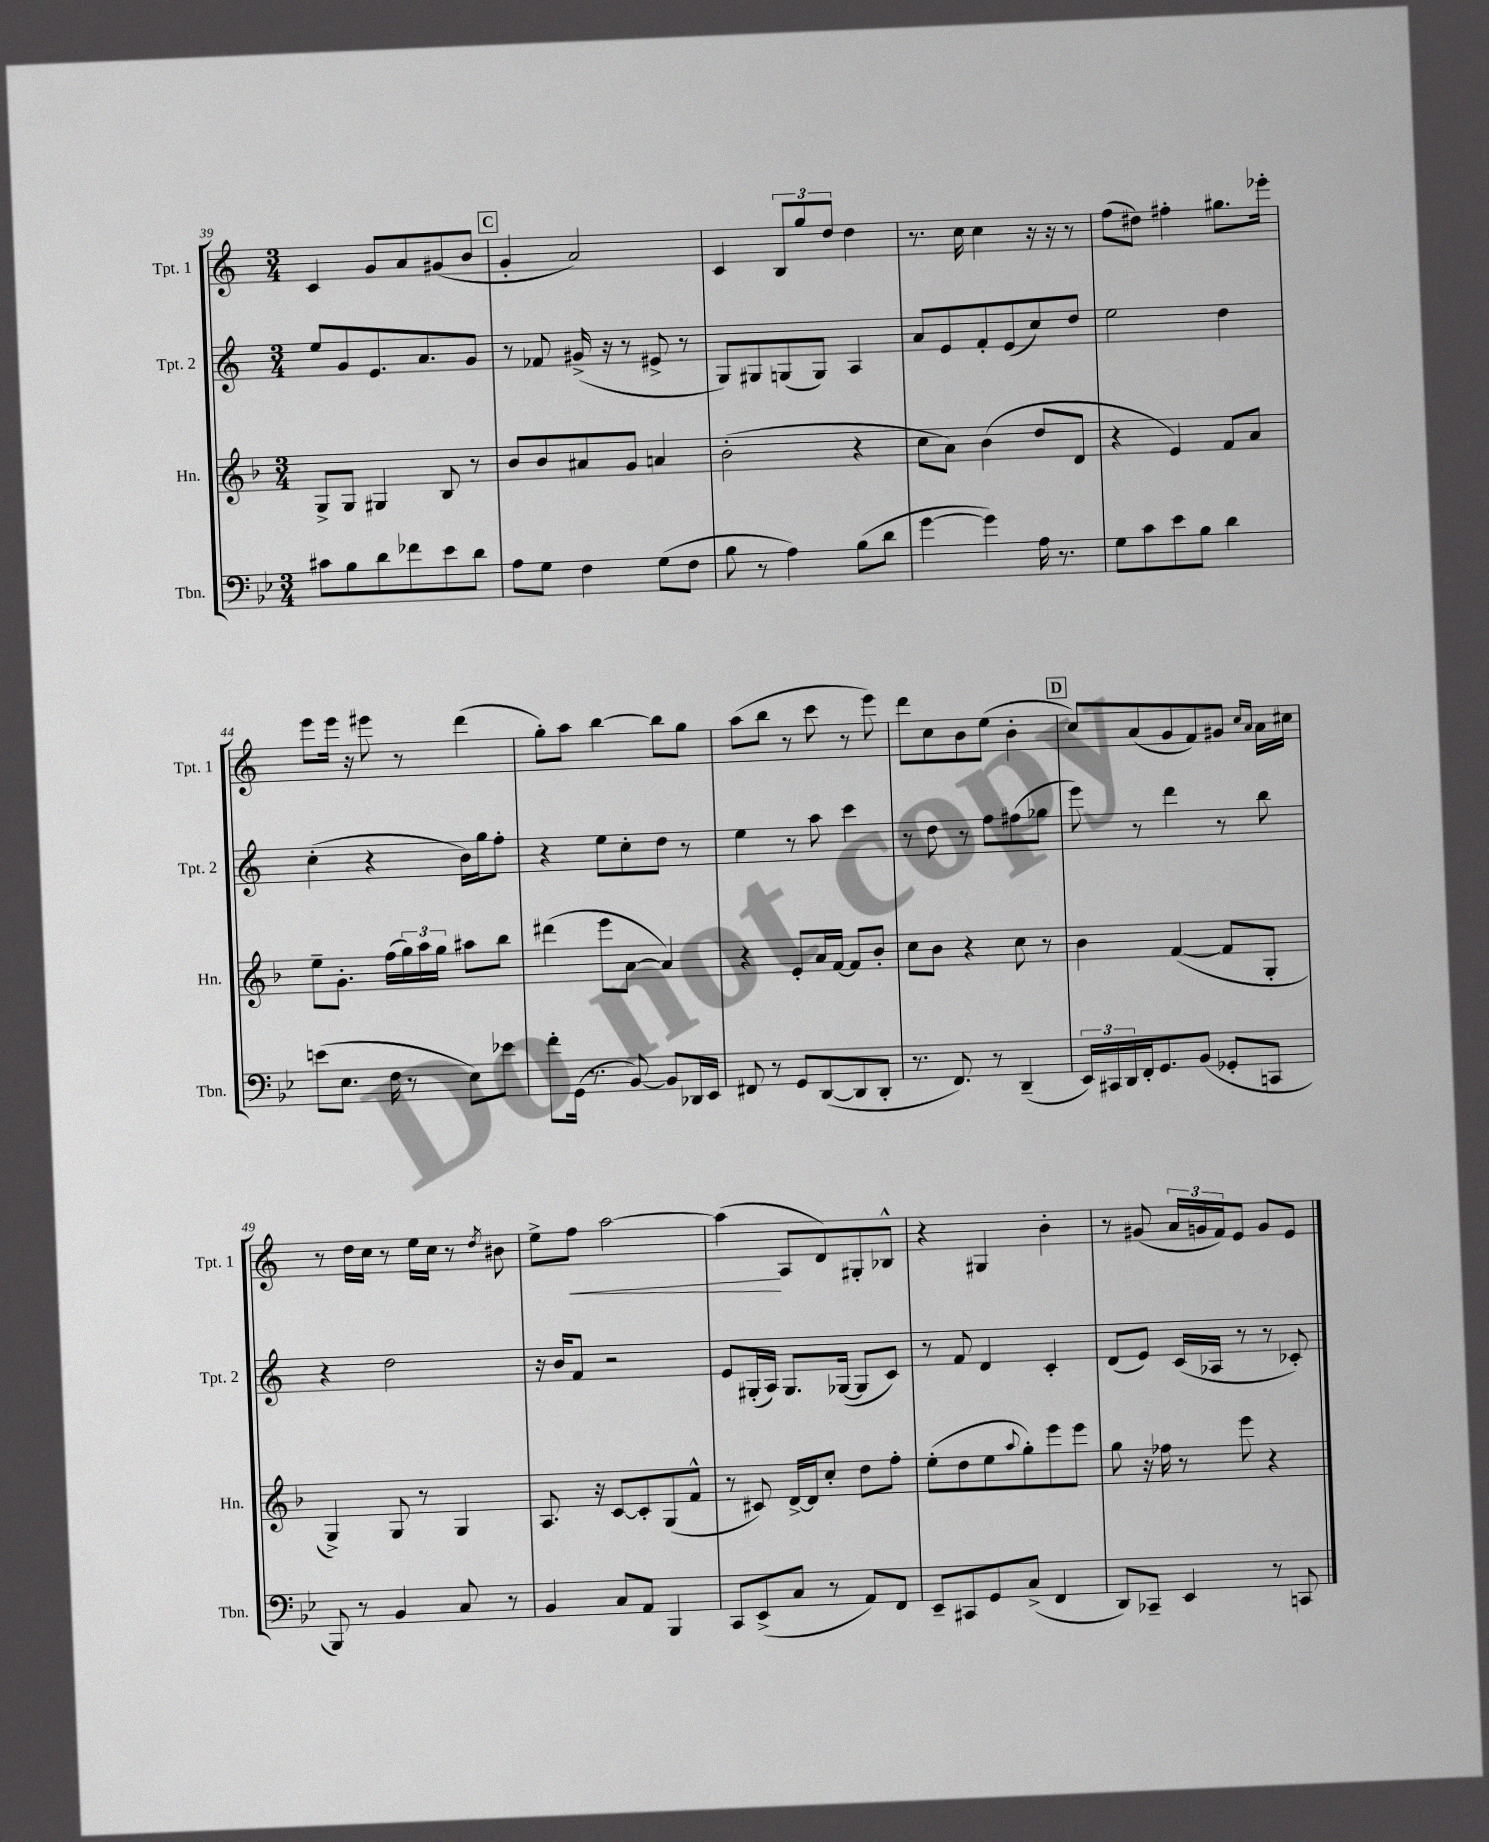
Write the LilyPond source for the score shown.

<<
\new StaffGroup <<
\new Staff = "s0" \with { instrumentName = "Tpt. 1" shortInstrumentName = "Tpt. 1" } {
    \clef treble \key c \major \numericTimeSignature \time 3/4
    c'4 g'8 a'8 gis'8( b'8 |
    \mark \markup { \box "C" } g'4-. a'2) |
    c'4 \tuplet 3/2 { b8 g''8 d''8 } d''4 |
    r8. c''16 c''4 r16 r16 r8 |
    f''8( dis''8) fis''4-. gis''8. ees'''16-. |
    e'''8 e'''16 r16 eis'''8 r8 d'''4( |
    g''8-.) a''8 b''4~ b''8 g''8 |
    a''8( b''8 r8 c'''8 r8 e'''8) |
    d'''8 c''8 b'8 e''8( b'4-. |
    \mark \markup { \box "D" } c''8) a'8( g'8 f'8) gis'8 \grace { c''16 a'16 } a'16 cis''16 |
    r8 d''16 c''16 r8 e''16 c''16 r8 \acciaccatura { d''8 } bis'8 |
    e''8-> f''8\< a''2~ |
    a''4\!( a8 d'8) gis8-. bes8-^ |
    r4 gis4 b'4-. |
    r8 gis'8( \tuplet 3/2 { a'16 g'16 f'16) } e'8 g'8 e'8 \bar "|." |
}
\new Staff = "s1" \with { instrumentName = "Tpt. 2" shortInstrumentName = "Tpt. 2" } {
    \clef treble \key c \major \numericTimeSignature \time 3/4
    e''8 g'8 e'8. a'8. g'8 |
    \mark \markup { \box "C" } r8 fes'8 gis'16->( r16 r8 eis'8-> r8 |
    g8) gis8 g8( g8) a4 |
    a'8 e'8 f'8-. e'8( c''8) d''8 |
    e''2 d''4 |
    c''4-.( r4 b'16) g''16 f''8-. |
    r4 e''8 c''8-. d''8 r8 |
    e''4 r8 a''8 c'''4 |
    r8 d''8 r8 f''8 fis''8( ges''8 |
    \mark \markup { \box "D" } e'''8) r8 d'''4 r8 b''8 |
    r4 d''2 |
    r16 b'16 f'8 r2 |
    e'8 gis16-.( a16) gis8. ges16~( ges8 c'8) |
    r8 f'8 d'4 c'4-. |
    d'8( e'8) c'16( aes16 r8 r8 ces'8-.) \bar "|." |
}
\new Staff = "s2" \with { instrumentName = "Hn." shortInstrumentName = "Hn." } {
    \clef treble \key f \major \numericTimeSignature \time 3/4
    g8-> g8 gis4 bes8 r8 |
    \mark \markup { \box "C" } bes'8 bes'8 ais'8 g'8 a'4 |
    bes'2-.( r4 |
    c''8 a'8) bes'4( d''8 d'8 |
    r4 e'4) f'8 a'8 |
    e''8-- g'8.-. f''16( \tuplet 3/2 { g''16) a''16 g''16 } ais''8 bes''8 |
    dis'''4( e'''8 a'8~ a'4) |
    r4 e'8-. a'16 f'16~ f'8 bes'8-. |
    c''8 bes'8 r4 c''8 r8 |
    \mark \markup { \box "D" } bes'4 f'4~( f'8 g8-. |
    g4->) g8 r8 g4 |
    a8. r16 c'8~ c'8-. g8( f'8-^ |
    r8 cis'8) d'16~-> d'16 c''8-. d''8 f''8-. |
    e''8-.( d''8 e''8 \appoggiatura { a''8 } g''8-.) e'''8 e'''8 |
    g''8 r16 fes''16 r8 e'''8 r4 \bar "|." |
}
\new Staff = "s3" \with { instrumentName = "Tbn." shortInstrumentName = "Tbn." } {
    \clef bass \key bes \major \numericTimeSignature \time 3/4
    cis'8 bes8 d'8 fes'8 ees'8 d'8 |
    \mark \markup { \box "C" } a8 g8 f4 g8( f8 |
    bes8 r8 a4) bes8( d'8 |
    g'4~ g'4) a16 r8. |
    g8 c'8 ees'8 bes8 d'4 |
    e'8( ees8. f16 r8 ees8) ees'8 |
    f'8-. g,16( r8. bes,8~) bes,8 des,16 ees,16 |
    fis,8 r8 g,8 d,8~( d,8 d,8-. |
    r8. f,8.) r8 d,4--( |
    \mark \markup { \box "D" } \tuplet 3/2 { ees,16) cis,16 d,16 } f,16-. g,8. bes,8( ges,8-. c,8 |
    bes,,8) r8 bes,4 c8 r8 |
    bes,4 c8 a,8 bes,,4 |
    c,8 ees,8->( c8 r8 a,8) f,8 |
    ees,8-- cis,8 g,8 c8->( f,4 |
    d,8) ces,8-- ees,4 r8 c,8 \bar "|." |
}
>>
>>
\layout { \context { \Score currentBarNumber = #39 } }
